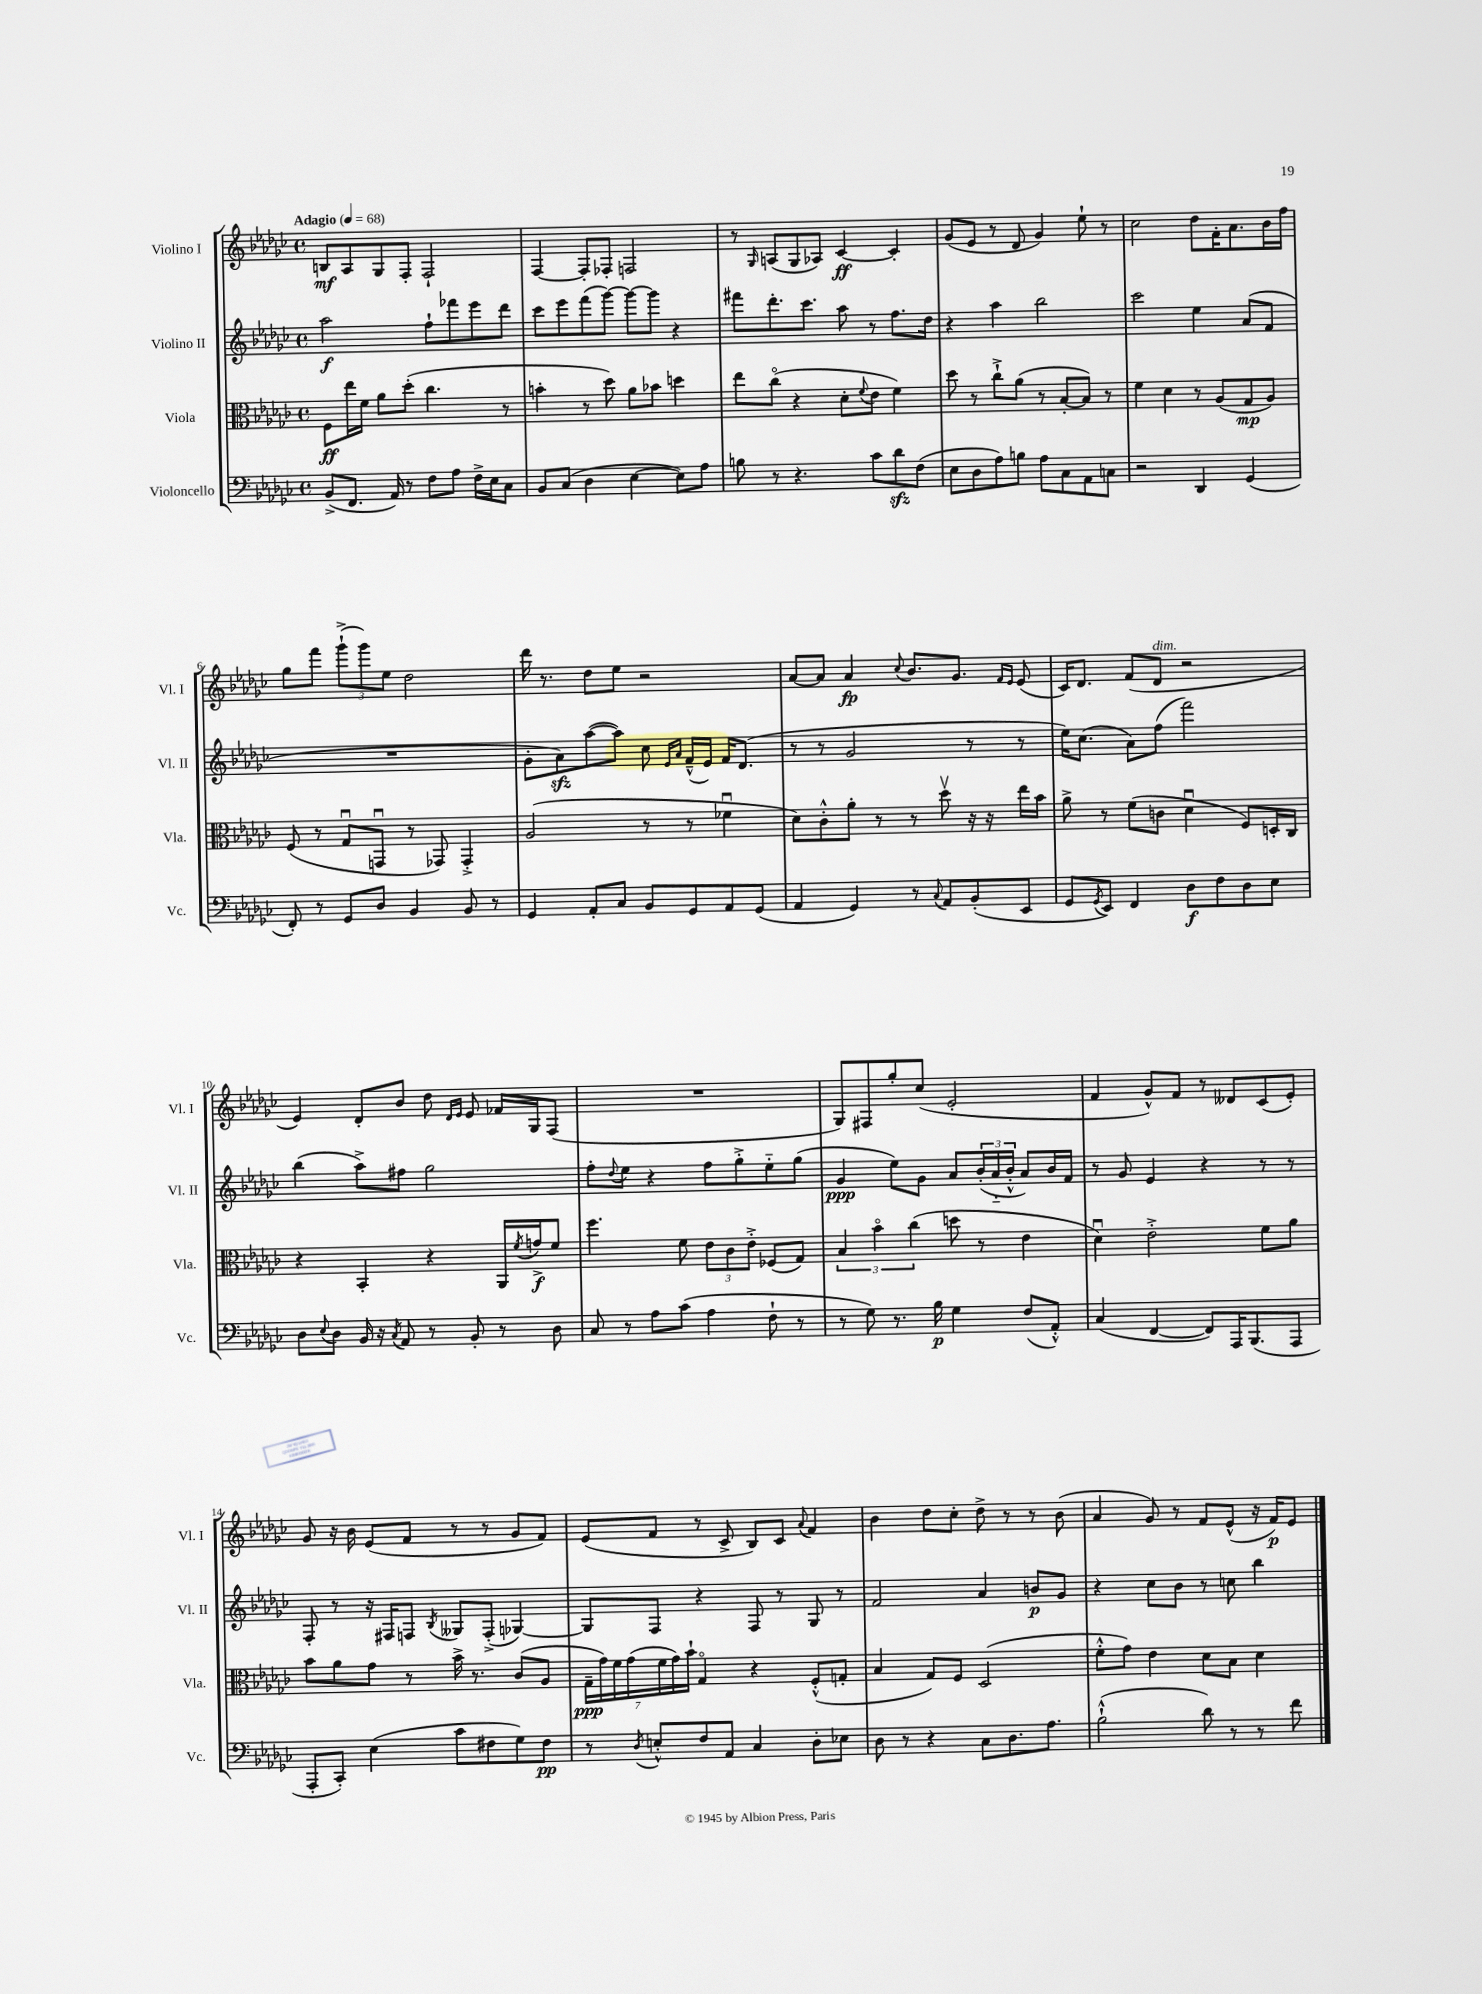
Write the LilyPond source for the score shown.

<<
\new StaffGroup <<
\new Staff = "s0" \with { instrumentName = "Violino I" shortInstrumentName = "Vl. I" } {
    \clef treble \key ges \major \defaultTimeSignature \time 4/4 \tempo "Adagio" 4 = 68
    b8\mf aes8 ges8 f8-. f2-! |
    f4~ f8-. fes8-. f2 |
    r8 \grace { ges16 } a8( ges8 aes8) ces'4~\ff ces'4-. |
    ges'8( ees'8 r8 des'8 ges'4) ees''8-! r8 |
    ces''2 des''8 f'16-. aes'8. bes'16 f''16 |
    ges''8 f'''8 \tuplet 3/2 { ges'''8-!->( ges'''8) ees''8 } des''2 |
    des'''16 r8. des''8 ees''8 r2 |
    aes'8~ aes'8 aes'4\fp \appoggiatura { ces''8 } bes'8. ges'8. \grace { f'16 ees'16 } ees'8( |
    ces'16) des'8. f'8( des'8^\markup { \italic "dim." } r2 |
    ees'4) des'8-. bes'8 des''8 \grace { des'16 ees'16 } ees'8 fes'16 ges16 f8( |
    R1 |
    ges8) fis8 ges''8-. ces''8( ees'2-. |
    f'4 ges'8-^) f'8 r8 deses'8 ces'8( ees'8-.) |
    ges'8 r16 bes'16 ees'8( f'8 r8 r8 ges'8 f'8) |
    ees'8( f'8 r8 ces'8-> bes8) ces'8 \appoggiatura { aes'8 } f'4 |
    bes'4 des''8 ces''8-. des''8-> r8 r8 bes'8( |
    aes'4 ges'8) r8 f'8 ees'8-^( r16 f'16\p) ees'8 \bar "|." |
}
\new Staff = "s1" \with { instrumentName = "Violino II" shortInstrumentName = "Vl. II" } {
    \clef treble \key ges \major \defaultTimeSignature \time 4/4
    aes''2\f f''8-! fes'''8 ees'''8 des'''8 |
    ces'''8 ees'''8 f'''8( ges'''8~) ges'''8~ ges'''8 r4 |
    fis'''8 des'''8.-. ces'''8. aes''8 r8 f''8. des''16 |
    r4 aes''4 bes''2 |
    ces'''2 ees''4 aes'8( f'8 |
    R1 |
    ges'8-. aes'8\sfz) aes''8~( aes''8) ces''8 \grace { ees'16 aes'16 } f'16---^( ees'16) f'16 des'8.( |
    r8 r8 ges'2 r8 r8 |
    ees''16) ces''8.( aes'8) f''8( f'''2) |
    bes''4( aes''8->) fis''8 ges''2 |
    f''8-. \appoggiatura { des''8 } ees''8 r4 f''8 ges''8-.-> ees''8-_ ges''8( |
    ges'4\ppp ees''8) ges'8 aes'8 \tuplet 3/2 { bes'16-.( aes'16-_ bes'16-.-^ } aes'8) bes'16 f'16 |
    r8 ges'8 ees'4 r4 r8 r8 |
    f8-. r8 r16 fis16 f8 \acciaccatura { bes8 } geses8 f8-.->( ges4~) |
    ges8 f8 r4 f8 r8 ges8 r8 |
    f'2 aes'4 b'8\p ges'8 |
    r4 ces''8 bes'8 r8 c''8 bes''4 \bar "|." |
}
\new Staff = "s2" \with { instrumentName = "Viola" shortInstrumentName = "Vla." } {
    \clef alto \key ges \major \defaultTimeSignature \time 4/4
    f8\ff ees''16 f'16 aes'8 des''8-.( ces''4. r8 |
    b'4-. r8 des''8) aes'8 bes'8 d''4 |
    ees''8 ces''8\flageolet( r4 des'8-. \appoggiatura { f'8 } ees'8 f'4) |
    des''8 r8 ces''8-!-> aes'8( r8 bes8~-. bes8) r8 |
    f'4 des'4 r8 aes8( ges8\mp aes8) |
    f8( r8 ges8\downbow g,8\downbow r8 ges,8) ges,4-.-> |
    aes2( r8 r8 fes'4\downbow |
    des'8) ces'8-.-^ aes'8-. r8 r8 des''8\upbow r16 r16 ees''16 bes'16 |
    aes'8-> r8 f'8( c'8 des'4\downbow f8) d16-. ces16 |
    r4 bes,4-. r4 aes,16 \acciaccatura { f'8 } g'16->\f f'8 |
    f''4. f'8 \tuplet 3/2 { ees'8 ces'8 ees'8-.-> } fes8( ges8) |
    \tuplet 3/2 { bes4 bes'4\flageolet ces''4( } d''8 r8 ees'4 |
    des'4\downbow) ees'2-.-> f'8 aes'8 |
    bes'8 aes'8 ges'8 r8 bes'16-> r8. ces'8( aes8 |
    \tuplet 7/4 { ges16--\ppp ges'16) f'16 ges'16( f'16 ges'16) bes'16-! } ges4\flageolet r4 f8-.-^( g8-. |
    bes4 ges8) f8 des2( |
    f'8-.-^ ges'8) ees'4 des'8 bes8 des'4 \bar "|." |
}
\new Staff = "s3" \with { instrumentName = "Violoncello" shortInstrumentName = "Vc." } {
    \clef bass \key ges \major \defaultTimeSignature \time 4/4
    bes,8->( f,8. aes,16) r8 f8 aes8 f16-> ees16 ces8 |
    bes,8 ces8( des4 ees4~ ees8) aes8 |
    b8 r8 r4. ces'8 des'8\sfz f8( |
    ees8 des8 aes8) b8 aes8 ces8 aes,8 c8 |
    r2 des,4 ges,4( |
    f,8-.) r8 ges,8 des8 bes,4 bes,8 r8 |
    ges,4 aes,8-. ces8 bes,8 ges,8 aes,8 ges,8( |
    aes,4 ges,4) r8 \appoggiatura { ces8 } aes,8 bes,8-.( ees,8 |
    ges,8 \acciaccatura { ges,8 } ees,8) f,4 des8\f f8 des8 ees8 |
    des8 \appoggiatura { ees8 } des8 bes,16 r16 \acciaccatura { ces8 } aes,8 r8 bes,8-. r8 des8 |
    ces8 r8 aes8 ces'8( aes4 f8-! r8 |
    r8 ges8) r8. bes16\p ges4 f8( aes,8-.-^) |
    ces4( f,4~ f,8) aes,,16 bes,,8.( aes,,8 |
    aes,,8-. ces,8-.) ees4( ces'8 fis8 ges8) fis8\pp |
    r8 \acciaccatura { des8 } e8-.-^ f8 aes,8 ces4 des8-. ees8 |
    des8 r8 r4 ces8 des8. aes8. |
    bes2-!-^( des'8) r8 r8 f'8 \bar "|." |
}
>>
>>
